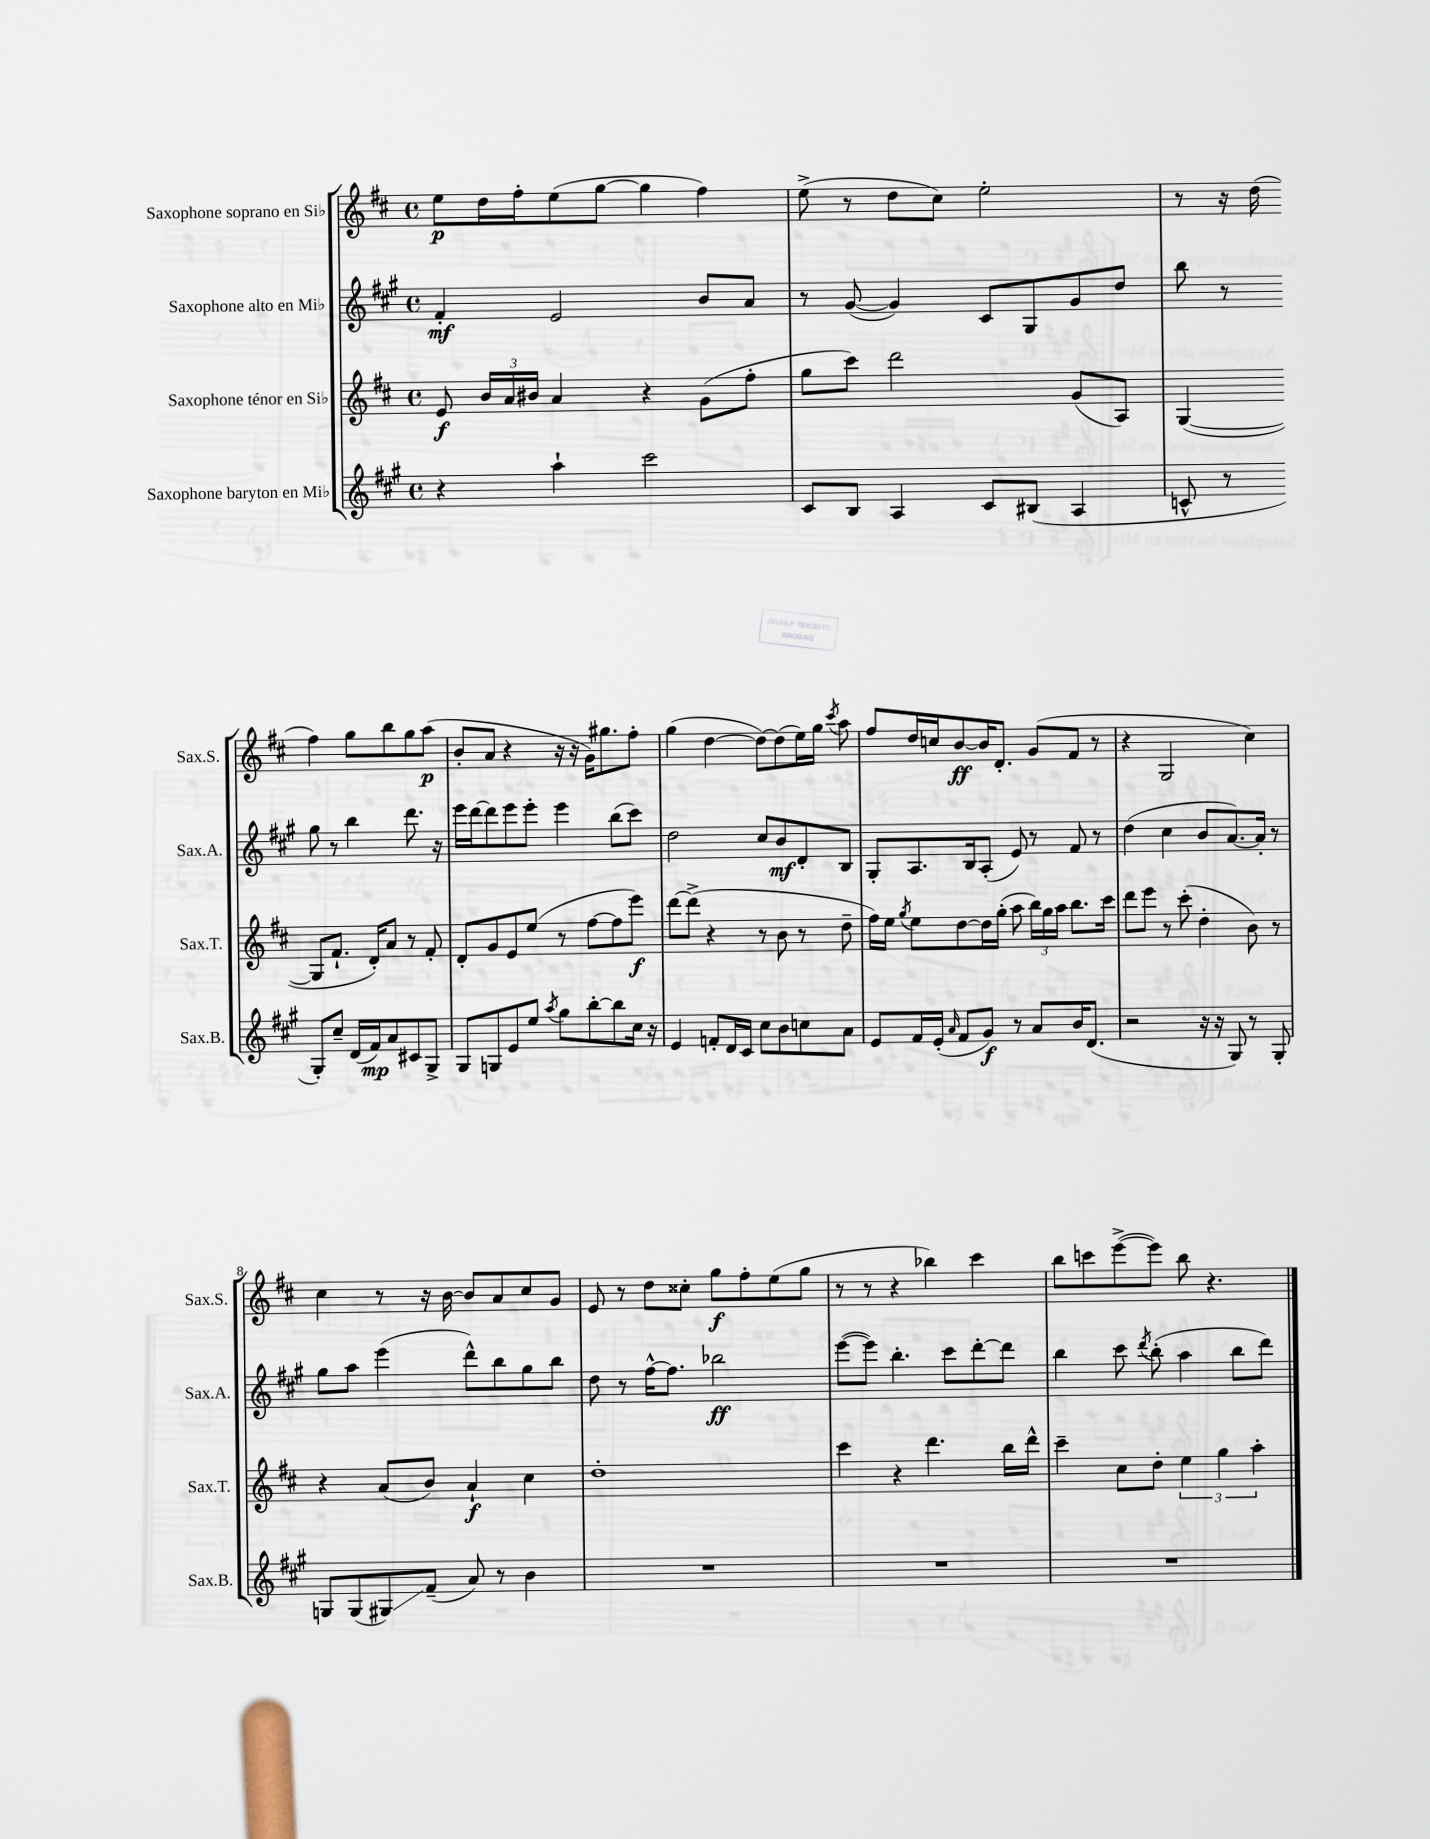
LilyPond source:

<<
\new StaffGroup <<
\new Staff = "s0" \with { instrumentName = "Saxophone soprano en Sib" shortInstrumentName = "Sax.S." } {
    \clef treble \key d \major \defaultTimeSignature \time 4/4
    \autoBeamOff e''8[\p d''16 fis''16-. e''8( g''8]~ g''4 fis''4) |
    e''8->( r8 d''8[ cis''8]) e''2-. |
    r8 r16 d''16( fis''4) g''8[ b''8 g''8 a''8]\p( |
    b'8[-. a'8] r4 r16 r16 g'16[) gis''8. fis''8]-. |
    g''4( d''4~ d''8[~) d''8( e''16) g''16] \acciaccatura { cis'''8 } a''8 |
    fis''8[ d''16 c''16 b'8~\ff b'16 d'8.]-. g'8[( fis'8] r8 |
    r4 g2 cis''4) |
    cis''4 r8 r16 b'16~ b'8[ a'8 cis''8 g'8] |
    e'8 r8 d''8[ cisis''8]-. g''8[\f fis''8-. e''8( g''8] |
    r8 r8 r4 bes''4) cis'''4 |
    b''8[ c'''8 e'''8~->( e'''8]) b''8 r4. \bar "|." |
}
\new Staff = "s1" \with { instrumentName = "Saxophone alto en Mib" shortInstrumentName = "Sax.A." } {
    \clef treble \key a \major \defaultTimeSignature \time 4/4
    \autoBeamOff fis'4-.\mf e'2 b'8[ a'8] |
    r8 gis'8~( gis'4) cis'8[ gis8 gis'8 d''8] |
    b''8 r8 gis''8 r8 b''4 d'''8. r16 |
    e'''16[ d'''16~ d'''8 e'''8 e'''8]-. e'''4 b''8[( cis'''8]) |
    d''2 cis''8[ b'8\mf d'8-. b8] |
    gis8[-. a8. b16 a8]-.( e'8) r8 fis'8 r8 |
    d''4( cis''4 b'8[ a'8.~) a'16]-. r8 |
    gis''8[ a''8] e'''4( d'''8[-^) b''8 gis''8 b''8] |
    d''8 r8 fis''16[~-^ fis''8.] bes''2\ff |
    e'''8[~( e'''8]) b''4.-. cis'''8[ d'''8~-. d'''8] |
    b''4 cis'''8 \acciaccatura { d'''8 } b''8-.( a''4 b''8[ d'''8]) \bar "|." |
}
\new Staff = "s2" \with { instrumentName = "Saxophone ténor en Sib" shortInstrumentName = "Sax.T." } {
    \clef treble \key d \major \defaultTimeSignature \time 4/4
    \autoBeamOff e'8\f \tuplet 3/2 { b'16[ a'16 bis'16] } a'4 r4 g'8[( fis''8]-. |
    g''8[ cis'''8]) d'''2 g'8[( a8]) |
    g4~( g8[ fis'8.]-! d'16[-.) a'8] r8 fis'8-. |
    d'8[-. g'8 e'8 e''8]( r8 fis''8[~ fis''8 e'''8]\f) |
    d'''8[~ d'''8]->( r4 r8 b'8 r8 d''8-- |
    fis''16[) e''16] \acciaccatura { g''8 } e''8[ d''8~ d''16 g''16]-.( a''8 \tuplet 3/2 { b''16[) g''16 a''16] } b''8.[ cis'''16] |
    d'''8[ e'''8] r8 cis'''8-.( d''4-. b'8) r8 |
    r4 a'8[( b'8]) a'4-!\f cis''4 |
    d''1-. |
    cis'''4 r4 d'''4. b''16[ d'''16]-^ |
    cis'''4-- cis''8[ d''8]-. \tuplet 3/2 { e''4 g''4 a''4-. } \bar "|." |
}
\new Staff = "s3" \with { instrumentName = "Saxophone baryton en Mib" shortInstrumentName = "Sax.B." } {
    \clef treble \key a \major \defaultTimeSignature \time 4/4
    \autoBeamOff r4 a''4-! cis'''2 |
    cis'8[ b8] a4 cis'8[ bis8]( a4 |
    c'8-^ r8 gis8[-.) cis''8]-- d'16[( fis'16\mp) a'8 cis'8 gis8]-> |
    gis8[ g8 e'8 e''8] \acciaccatura { a''8 } gis''8[ b''8~-. b''8 cis''16] r16 |
    e'4 f'8[-. d'16 cis'16] cis''8[ b'8 c''8 a'8] |
    e'8[ fis'16 e'16]-.( \grace { a'16 } fis'8[ gis'8]\f) r8 a'8[ b'16 d'8.]( |
    r2 r16 r16 gis8) r8 gis8-. |
    g8[ g8( gis8\glissando) fis'8]--( a'8) r8 b'4 |
    R1 |
    R1 |
    R1 \bar "|." |
}
>>
>>
